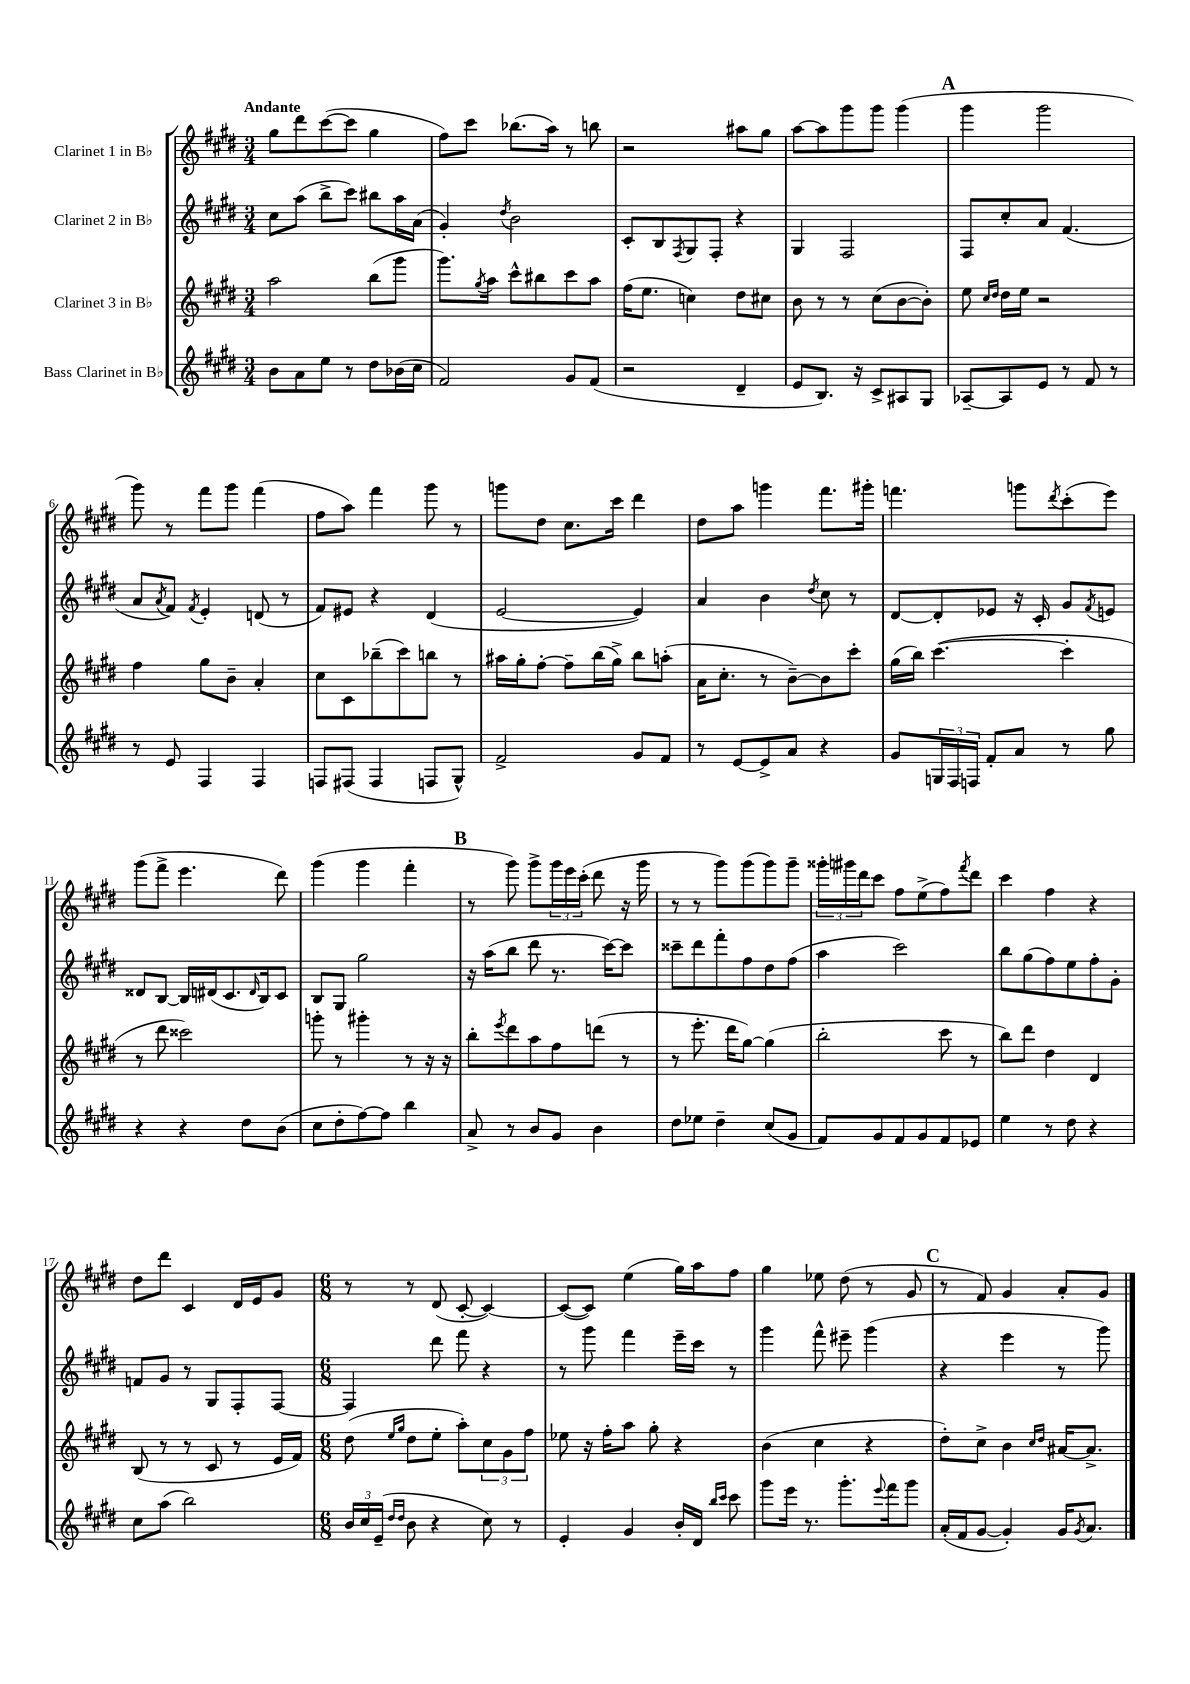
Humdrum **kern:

**kern	**kern	**kern	**kern
*staff4	*staff3	*staff2	*staff1
*clefG2	*clefG2	*clefG2	*clefG2
*k[f#c#g#d#]	*k[f#c#g#d#]	*k[f#c#g#d#]	*k[f#c#g#d#]
*M3/4	*M3/4	*M3/4	*M3/4
8b\L	2aa\	8cc#\L	8gg#\L
8a\	.	(8aa\J	8ddd#\
8ee\J	.	8bb^\L	([8ccc#\
8r	.	8ccc#\J)	8ccc#\]J
8dd#\L	(8bb\L	8bb#\L	4gg#\
(16b-\L	8ggg#\J	16aa\L	.
16cc#\JJ	.	(16a\JJ	.
=	=	=	=
2f#/)	8.ggg#\L)	4g#'/)	8ff#\L)
.	.	.	8ccc#\J
.	8qgg#/	.	.
.	16aa\Jk	.	.
.	.	8qdd#/	.
.	8ccc#^^\L	2b\	(8.bb-\L
.	8bb#\	.	.
.	.	.	16aa\Jk)
8g#/L	8ccc#\	.	8r
(8f#/J	8aa\J	.	8bb\
=	=	=	=
2r	(16ff#\LK	8c#'/L	2r
.	8.ee\J	.	.
.	.	8B/	.
.	.	8qF#/	.
.	4cc\)	8G#/	.
.	.	8F#'/J	.
4d#~/	8dd#\L	4r	8aa#\L
.	8cc#\J	.	8gg#\J
=	=	=	=
8e/L	8b\	4G#/	[8aa\L
8.B/J)	8r	.	8aa\]
.	8r	2F#/	8ggg#\
16r	.	.	.
8c#^/L	(8cc#\L	.	8ggg#\J
8A#/	[8b\	.	(4ggg#\
8G#/J	8b'\]J)	.	.
=	=	=	=
[8A-~/L	8ee\	8F#/L	4ggg#\
.	16qqcc#/LL	.	.
.	16qqdd#/JJ	.	.
8A-/]	16dd#\LL	8cc#'/	.
.	16ee\JJ	.	.
8e/J	2r	8a/J	2ggg#\
8r	.	(4.f#/	.
8f#/	.	.	.
8r	.	.	.
=	=	=	=
8r	4ff#\	8a/L	8ggg#\)
.	.	8qa/	.
8e/	.	8f#/J)	8r
.	.	8qf#/	.
4F#/	8gg#\L	4e'/	8fff#\L
.	8b~\J	.	8ggg#\J
4F#/	4a'/	(8d/	(4fff#\
.	.	8r	.
=	=	=	=
8F/L	8cc#\L	8f#/L)	8ff#\L
(8F#/J	8c#\	8e#/J	8aa\J)
4F#/	(8bb-~\	4r	4fff#\
.	8ccc#\)	.	.
8F/L	8bb\J	(4d#/	8ggg#\
8G#^^/J)	8r	.	8r
=	=	=	=
2f#^/	16aa#\LL	[2e/	8ggg\L
.	16gg#'\J	.	.
.	[8ff#'\J	.	8dd#\J
.	8ff#~\]L	.	8.cc#\L
.	(16bb\L	.	.
.	16gg#^\JJ)	.	16ccc#\Jk
8g#/L	8bb\L	4e/])	4ddd#\
8f#/J	(8aa'\J	.	.
=	=	=	=
8r	16a\LK	4a/	8dd#\L
.	8.cc#'\J	.	.
[8e/L	.	.	8aa\J
8e^/]	8r	4b\	4ggg\
8a/J	[8b~\L)	.	.
.	.	8qdd#/	.
4r	8b\]	8cc#\	8.fff#\L
.	8ccc#'\J	8r	.
.	.	.	16ggg#'\Jk
=	=	=	=
8g#/L	(16gg#\LL	[8d#/L	4.fff\
.	16bb\JJ)	.	.
24G/L	([4.ccc#\	8d#'/]	.
24F#/	.	.	.
24F/JJ	.	.	.
8f#'/L	.	8e-/J	.
8a/J	.	16r	8ggg\L
.	.	16c#'/	.
.	.	.	8qddd#/
8r	4ccc#'\]	8g#/L	(8ccc#'\
.	.	8qf#/	.
8gg#\	.	8e/J	8eee\J)
=	=	=	=
4r	8r	8d##/L	(8ggg#\L
.	8ddd#\	[8B/J	8fff#^\J
4r	2ccc##\)	16B/]LL	4.eee\
.	.	(16d#/J	.
.	.	8.c#/	.
8dd#\L	.	.	.
.	.	16qqd#/	.
.	.	16B/k)	.
(8b\J	.	8c#/J	8ddd#\)
=	=	=	=
8cc#\L	8ggg'\	8B/L	(4ggg#\
8dd#'\	8r	8G#/J	.
[8ff#\)	4ggg#'\	2gg#\	4ggg#\
8ff#\]J	.	.	.
4bb\	8r	.	4fff#'\
.	16r	.	.
.	16r	.	.
=	=	=	=
8a^/	8bb'\L	16r	8r
.	.	(16aa\LK	.
.	8qeee/	.	.
8r	8ddd#\	8bb\J	8ggg#\)
8b/L	8aa\	8ddd#\	8ggg#^\L
8g#/J	8ff#\	8.r	24ggg#\L
.	.	.	24eee\
.	.	.	(24ccc#'\JJ
4b\	(8ddd\J	.	8ddd#\
.	.	[16ccc#\LK)	.
.	8r	8ccc#\]J	16r
.	.	.	16ggg#\
=	=	=	=
8dd#\L	8r	8ccc##~\L	8r
8ee-\J	8.eee'\	8ddd#\	8r
4dd#~\	.	8fff#'\	8ggg#\L)
.	16ddd#\LK	.	.
.	[8gg#\J)	8ff#\	(8ggg#\
(8cc#/L	(4gg#\]	8dd#\	8ggg#\)
8g#/J	.	(8ff#\J	8ggg#~\J
=	=	=	=
8f#/L)	2bb'\	4aa\	24ggg##'\LL
.	.	.	24ggg#\
.	.	.	24ddd#\J
8g#/	.	.	8ccc#\J
8f#/	.	2ccc#\)	8ff#\L
8g#/	.	.	(8ee^\
8f#/	8ccc#\	.	8ff#\)
.	.	.	8qfff#/
8e-/J	8r	.	8ddd#\J
=	=	=	=
4ee\	8bb\L)	8bb\L	4ccc#\
.	8ddd#\J	(8gg#\	.
8r	4dd#\	8ff#\)	4ff#\
8dd#\	.	8ee\	.
4r	4d#/	8ff#'\	4r
.	.	8g#'\J	.
=	=	=	=
8cc#\L	(8B/	8f/L	8dd#\L
(8aa\J	8r	8g#/J	8ddd#\J
2bb\)	8r	8r	4c#/
.	8c#/	8G#/L	.
.	8r	8F#'/	16d#/LL
.	.	.	16e/J
.	16e/LL	[8F#/J	8g#/J
.	16f#/JJ)	.	.
=	=	=	=
*M6/8	*M6/8	*M6/8	*M6/8
24b/LL	(8dd#\	4F#/]	8r
24cc#/	.	.	.
(24e~/JJ	.	.	.
16qqdd#/LL	16qqee/LL	.	.
16qqdd#/JJ	16qqgg#/JJ	.	.
8b\	8dd#\L	.	8r
4r	8ee'\J	8ddd#\	(8d#/
.	8aa'\L)	8fff#\	[8c#'/
8cc#\)	12cc#\	4r	4c#/_)
.	12g#\	.	.
8r	.	.	.
.	12ff#\J	.	.
=	=	=	=
4e'/	8ee-\	8r	(8c#/_L
.	16r	8ggg#\	8c#/]J)
.	16ff#'\LK	.	.
4g#/	8aa\J	4fff#\	(4ee\
.	8gg#'\	.	.
16b'/LL	4r	16eee~\LL	16gg#\LL)
16d#/JJ	.	16ccc#\JJ	16aa\J
16qqbb/LL	.	.	.
16qqccc#/JJ	.	.	.
8ccc#\	.	8r	8ff#\J
=	=	=	=
8ggg#\L	(4b\	4ggg#\	4gg#\
16eee\Jk	.	.	.
8.r	.	.	.
.	4cc#\	8fff#^^\	8ee-\
8.ggg#'\L	.	8eee#~\	(8dd#\
.	4r	(4ggg#\	8r
8qqeee/	.	.	.
16fff#\k	.	.	.
8ggg#\J	.	.	8g#/
=	=	=	=
(16a'/LL	8dd#'\L)	4r	8r
16f#/J	.	.	.
[8g#/J	8cc#^\J	.	8f#/)
4g#'/])	4b\	4eee\	4g#/
.	16qqcc#/LL	.	.
.	16qqdd#/JJ	.	.
16g#/LK	[16a#/LK	8r	8a'/L
8qg#/	.	.	.
8.a/J	8.a#^/]J	.	.
.	.	8ggg#\)	8g#/J
==	==	==	==
*-	*-	*-	*-
